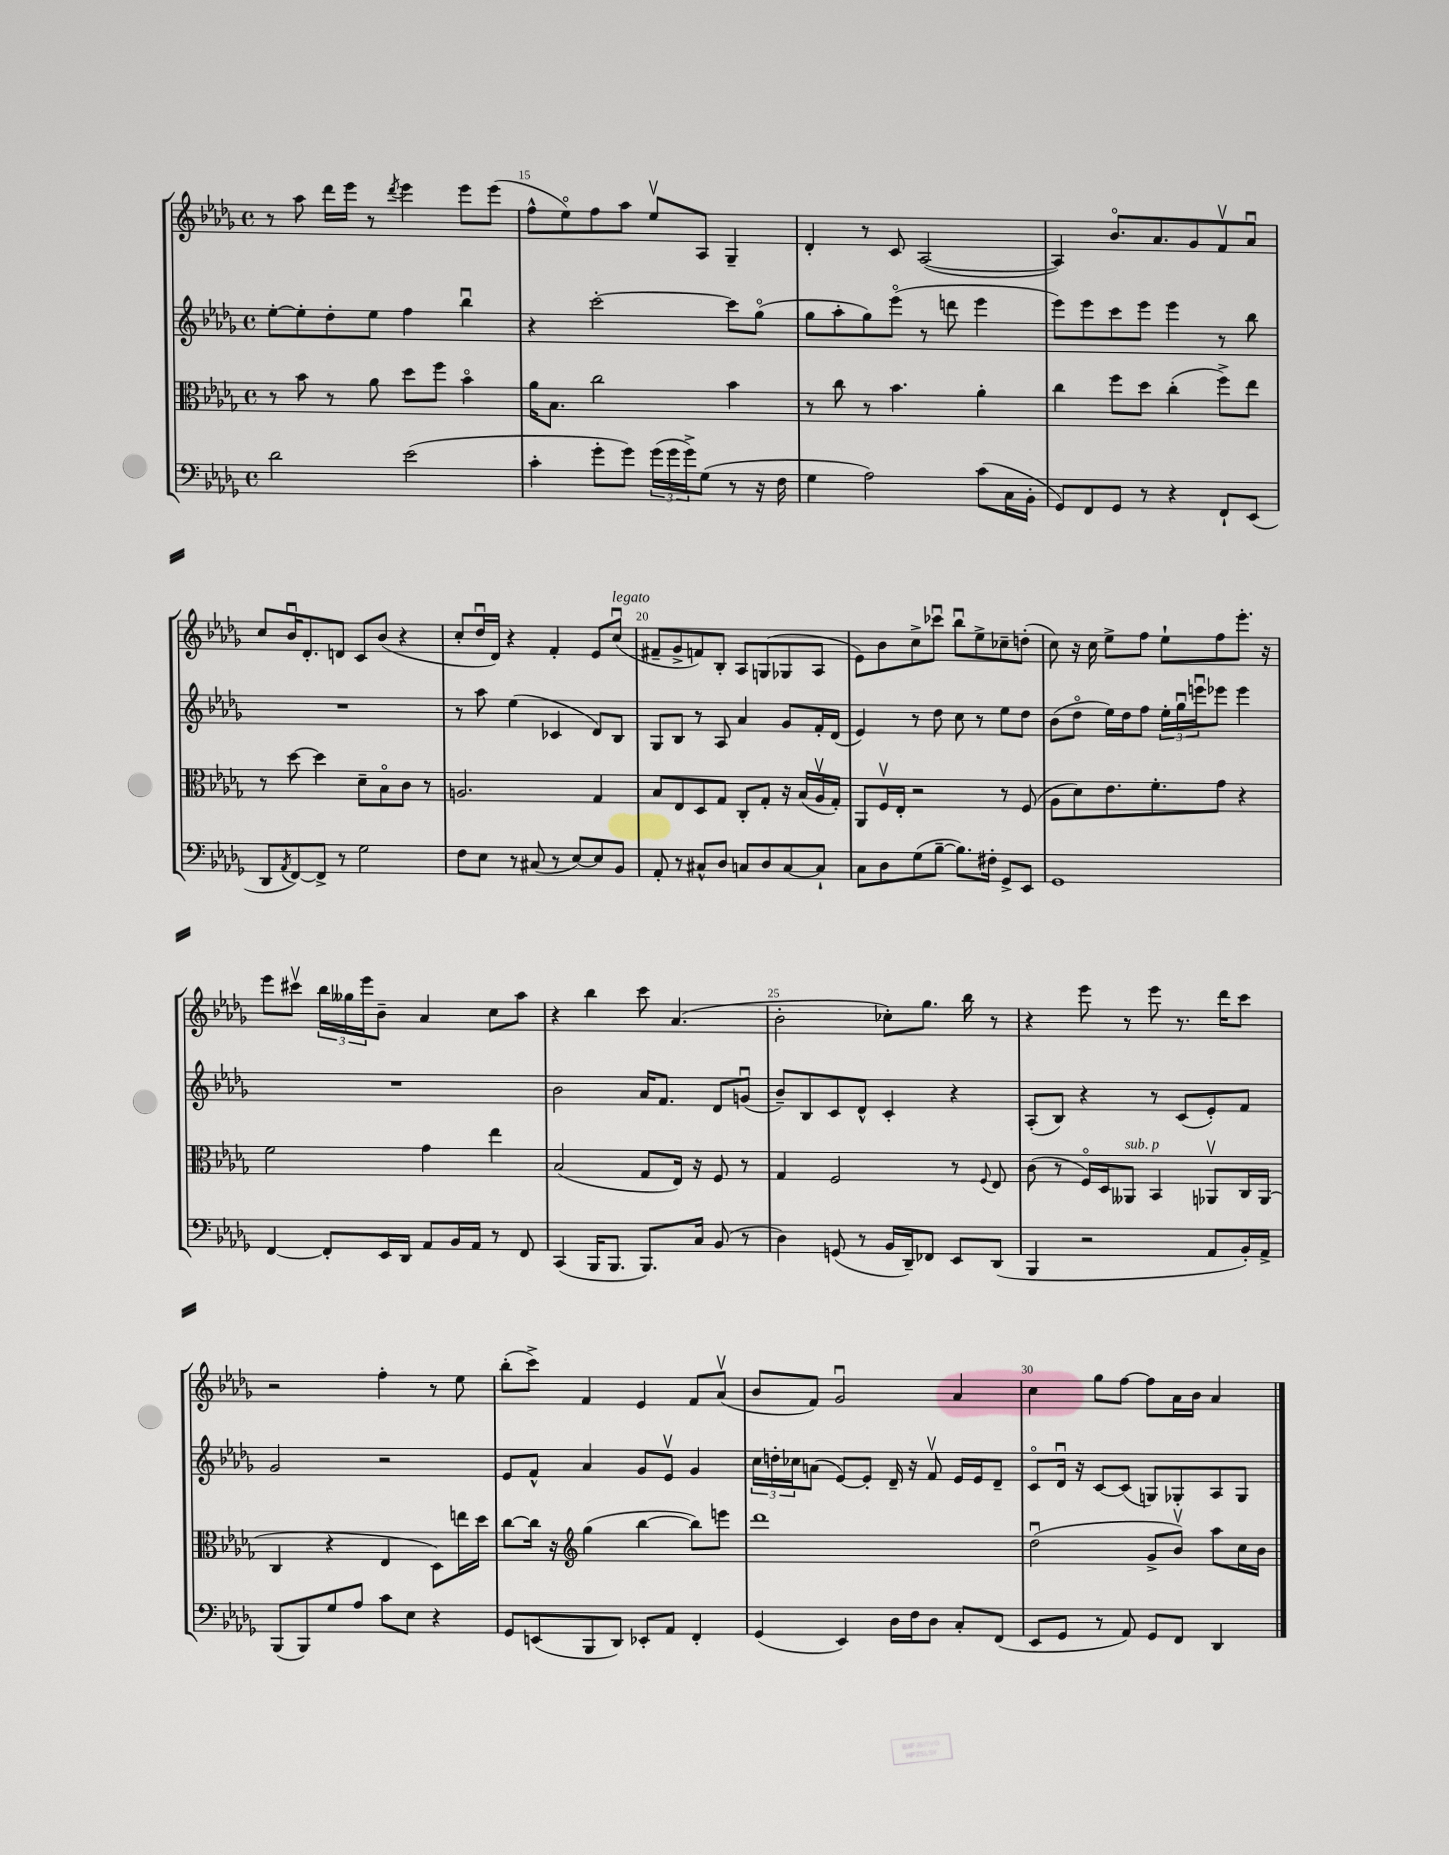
<<
\new StaffGroup <<
\new Staff = "s0" {
    \clef treble \key des \major \defaultTimeSignature \time 4/4
    r8 aes''8 des'''16 ees'''16 r8 \acciaccatura { des'''8 } ees'''4 ees'''8 ees'''8( |
    f''8-^ ees''8\flageolet) f''8 aes''8 ees''8\upbow aes8 ges4-- |
    des'4-. r8 c'8 aes2~( |
    aes4) bes'8.\flageolet aes'8. ges'8 f'8\upbow aes'8\downbow |
    c''8 bes'16\downbow des'8.-. d'8 c'8 bes'8( r4 |
    c''8-. des''16\downbow des'16) r4 f'4-. ees'8 c''8\downbow^\markup { \italic "legato" }( |
    fis'8-- ges'8-> f'8) bes8-. aes8 g8( ges8 aes8 |
    ees'8) bes'8 c''8-> ces'''8\downbow bes''8\downbow ees''8-> ces''8-- d''8-.( |
    c''8) r16 c''16 ees''8-> f''8 ees''8-! f''8 ees'''8.-. r16 |
    ees'''8 cis'''8\upbow \tuplet 3/2 { bes''16 geses''16 ees'''16 } bes'8-- aes'4 c''8 aes''8 |
    r4 bes''4 c'''8 aes'4.( |
    bes'2-. ces''8-.) ges''8. bes''16 r8 |
    r4 ees'''8 r8 ees'''8 r8. des'''16 c'''8 |
    r2 f''4-. r8 ees''8 |
    bes''8-.( c'''8->) f'4 ees'4 f'8 aes'8\upbow( |
    bes'8 f'8) ges'2\downbow aes'4 |
    c''4 ges''8 f''8~ f''8 aes'16 bes'16 aes'4 \bar "|." |
}
\new Staff = "s1" {
    \clef treble \key des \major \defaultTimeSignature \time 4/4
    ees''8~-. ees''8-. des''8-. ees''8 f''4 bes''4\downbow |
    r4 c'''2~-. c'''8 ges''8\flageolet( |
    ges''8 aes''8-. ges''8) ees'''8\flageolet( r8 d'''8 ees'''4 |
    ees'''8) ees'''8 c'''8 ees'''8 ees'''4 r8 bes''8 |
    R1 |
    r8 aes''8 ees''4( ces'4 des'8) bes8 |
    ges8 bes8 r8 aes8 aes'4 ges'8 f'16-. des'16( |
    ees'4) r8 des''8 c''8 r8 ees''8 des''8 |
    bes'8( des''8\flageolet ees''16) des''16 f''8 \tuplet 3/2 { ees''16-. ges''16\downbow e'''16\downbow } ees'''8 ees'''4 |
    R1 |
    bes'2 aes'16 f'8. des'8 g'8\downbow( |
    bes'8--) bes8 c'8 des'8-^ c'4-. r4 |
    aes8-.( bes8) r4 r8 c'8( ees'8-.) f'8 |
    ges'2 r2 |
    ees'8 f'8-^ aes'4 ges'8 ees'8\upbow ges'4 |
    \tuplet 3/2 { c''16 d''16-. ces''16 } a'8( ees'8~) ees'8-. des'16-- r16 f'8\upbow ees'16 ees'16 des'8-- |
    c'8\flageolet des'16\downbow r16 c'8~ c'8( g8) ges8-. aes8 ges8 \bar "|." |
}
\new Staff = "s2" {
    \clef alto \key des \major \defaultTimeSignature \time 4/4
    r8 bes'8 r8 aes'8 des''8 f''8 bes'4\flageolet |
    aes'16 bes8. c''2 bes'4 |
    r8 c''8 r8 bes'4. aes'4-. |
    c''4 f''8 des''8 c''4-.( f''8->) ees''8 |
    r8 des''8~ des''4 des'8-- bes8\flageolet c'8 r8 |
    a2. ges4 |
    bes8 ees8 des8 ges8 c8-. ges8-. r16 bes16( aes16\upbow ges16-.) |
    aes,8 f16\upbow ees16-. r2 r8 f8( |
    aes8 des'8) ees'8. f'8.-. ges'8 r4 |
    f'2 ges'4 ees''4 |
    bes2( ges8 ees16) r16 f8 r8 |
    ges4 f2 r8 \appoggiatura { f8 } ees8 |
    c'8( r8 f16\flageolet) des16 aeses,8^\markup { \italic "sub. p" } bes,4 aes,8\upbow c16 aes,16( |
    c4 r4 ees4 des8) e''16 des''16 |
    c''8~ c''16 r16 \clef treble ges''4( bes''4~ bes''8) e'''8 |
    des'''1 |
    des''2\downbow( ges'8-> bes'8\upbow) aes''8 c''16 bes'16 \bar "|." |
}
\new Staff = "s3" {
    \clef bass \key des \major \defaultTimeSignature \time 4/4
    des'2 ees'2( |
    c'4-. ges'8-. ges'8) \tuplet 3/2 { ges'16( ges'16 ges'16->) } ges8( r8 r16 f16 |
    ges4 aes2) c'8( c16 bes,16-. |
    ges,8) f,8 ges,8 r8 r4 f,8-! ees,8( |
    des,8 \acciaccatura { aes,8 } f,8~) f,8-> r8 ges2 |
    f8 ees8 r8 cis8( r8 ees8~) ees8 bes,8 |
    aes,8-. r8 cis8-^ des8 c8 des8 c8~ c8-! |
    c8 des8 ges8( bes8~-- bes8.) fis16-. ges,8-> ees,8 |
    ges,1 |
    f,4~ f,8-. ees,16 des,16 aes,8 bes,16 aes,16 r8 f,8 |
    c,4( bes,,16 bes,,8. bes,,8.) c16 bes,8( r8 |
    des4) g,8( r8 bes,16 des,16--) fes,8 ees,8 des,8( |
    bes,,4 r2 aes,8 bes,16-.) aes,16-> |
    bes,,8( bes,,8) ges8 aes8 c'8 ees8 r4 |
    ges,8 e,8( bes,,8 des,8) ees,8-. aes,8 f,4-. |
    ges,4( ees,4) des16 f16 des8 c8-. f,8( |
    ees,8 ges,8 r8 aes,8) ges,8 f,8 des,4 \bar "|." |
}
>>
>>
\layout { \context { \Score currentBarNumber = #14 \override BarNumber.break-visibility = ##(#f #t #t) barNumberVisibility = #(every-nth-bar-number-visible 5) } }
